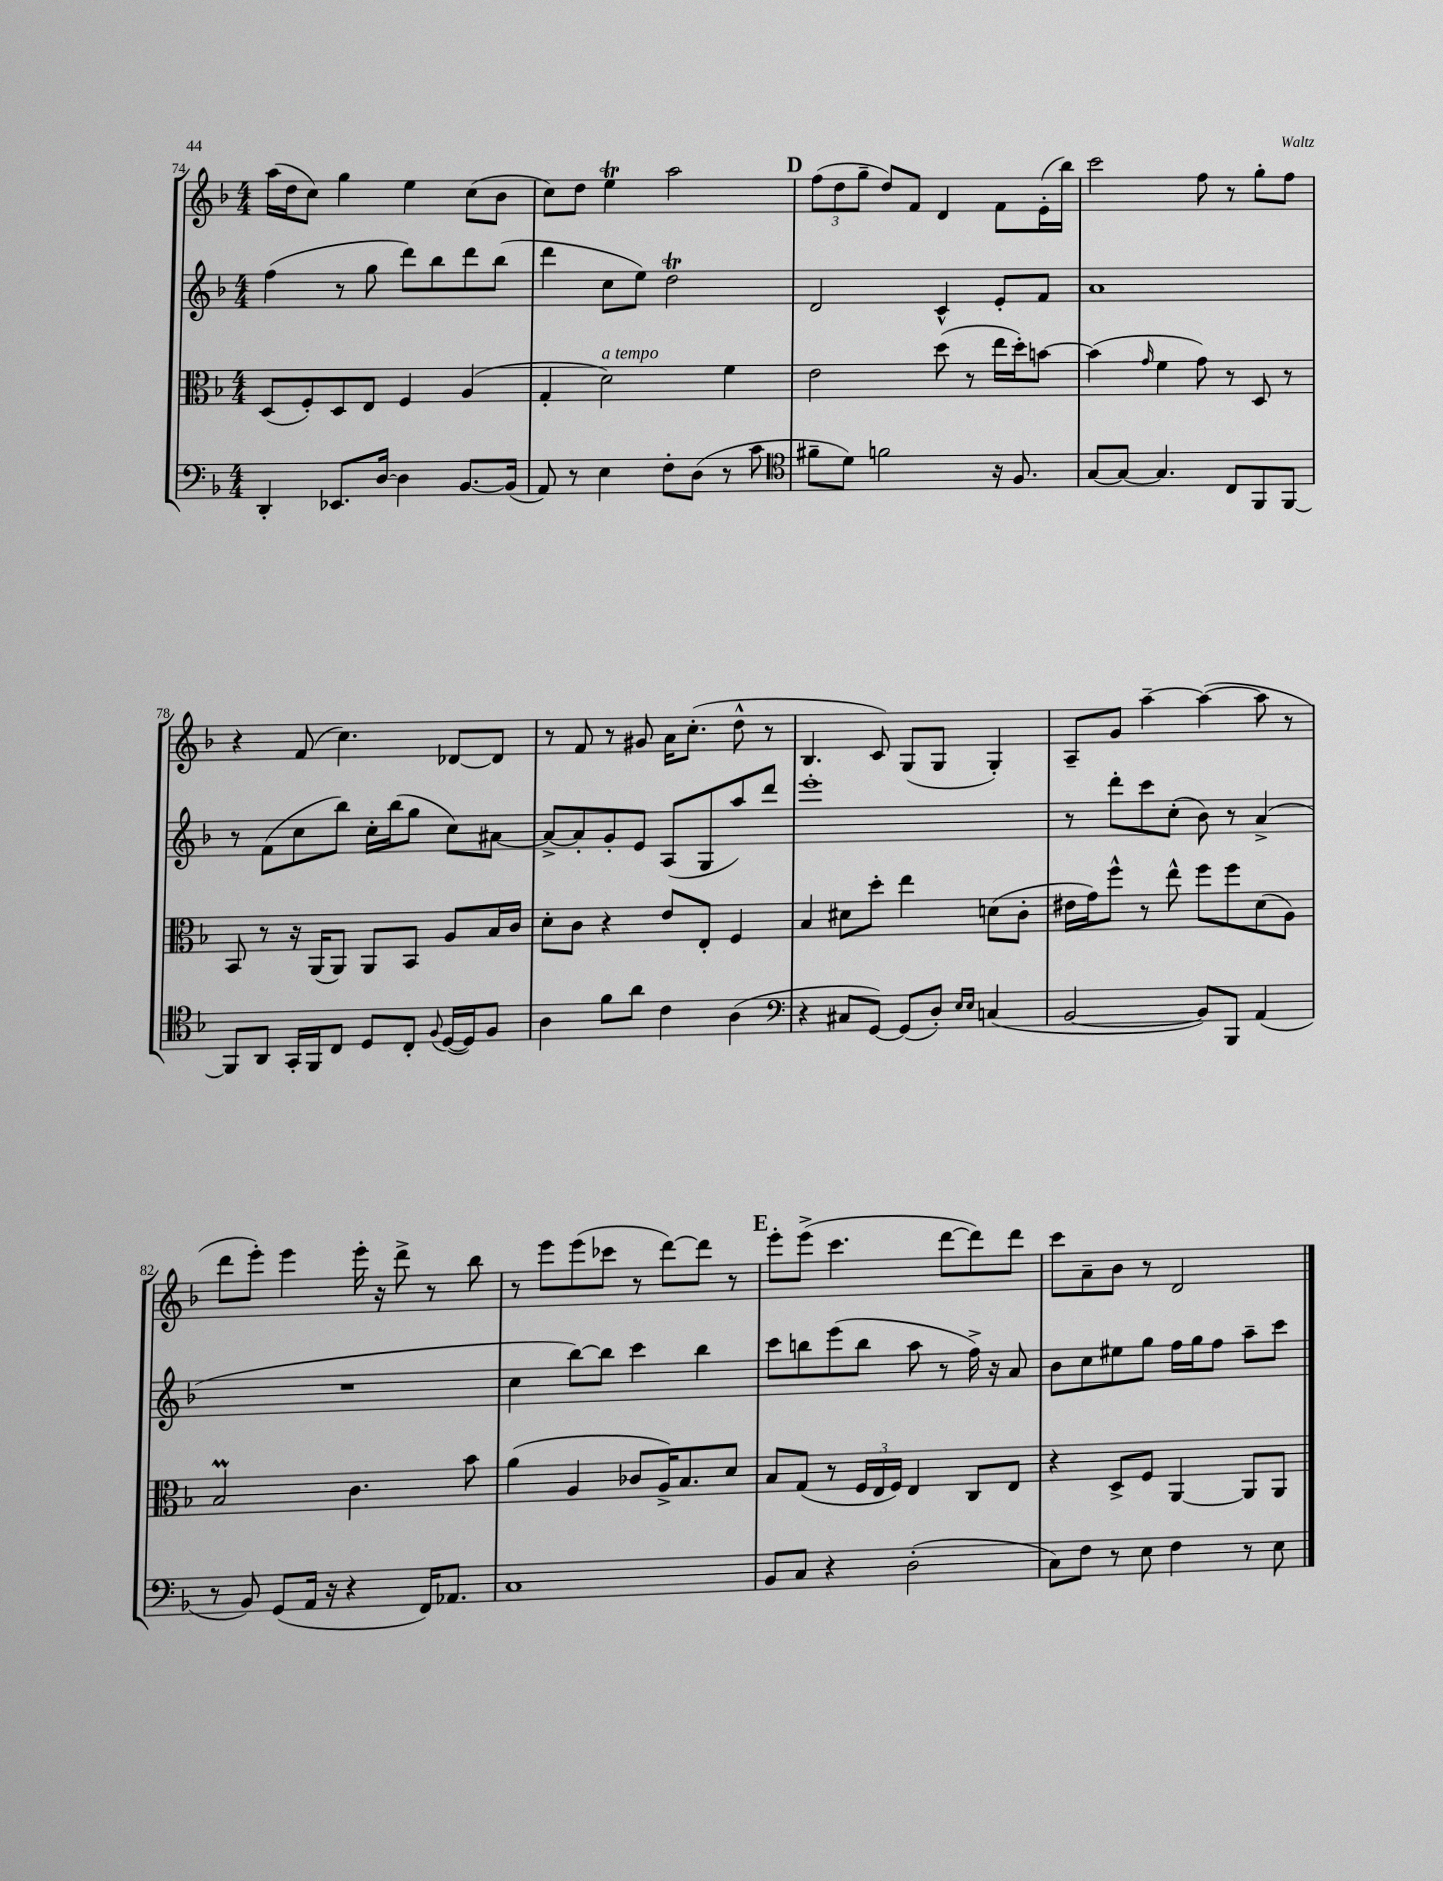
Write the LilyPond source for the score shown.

<<
\new StaffGroup <<
\new Staff = "s0" {
    \clef treble \key f \major \numericTimeSignature \time 4/4
    a''16( d''16 c''8) g''4 e''4 c''8( bes'8 |
    c''8) d''8 e''4\trill a''2 |
    \mark \markup { \bold "D" } \tuplet 3/2 { f''8( d''8 g''8-- } d''8) f'8 d'4 f'8 e'16-.( bes''16) |
    c'''2 f''8 r8 g''8-. f''8 |
    r4 f'8( c''4.) des'8~ des'8 |
    r8 f'8 r8 gis'8 a'16 c''8.-.( d''8-^ r8 |
    bes4. c'8) g8( g8 g4-.) |
    a8-- g'8 a''4~-- a''4~( a''8 r8 |
    d'''8 e'''8-.) e'''4 e'''16-. r16 d'''8-> r8 bes''8 |
    r8 e'''8 e'''8( ces'''8 r8 d'''8~) d'''8 r8 |
    \mark \markup { \bold "E" } e'''8-. e'''8->( c'''4. d'''8~ d'''8) d'''8 |
    c'''8 a'8-- bes'8 r8 d'2 \bar "|." |
}
\new Staff = "s1" {
    \clef treble \key f \major \numericTimeSignature \time 4/4
    f''4( r8 g''8 d'''8) bes''8 d'''8 bes''8( |
    d'''4 c''8 e''8) d''2\trill |
    \mark \markup { \bold "D" } d'2 c'4-^ e'8-. f'8 |
    a'1 |
    r8 f'8( c''8 bes''8) c''16-. bes''16( g''8 c''8) ais'8~ |
    ais'8~-> ais'8-. g'8-. e'8 a8( g8 a''8) d'''8 |
    e'''1-. |
    r8 d'''8-. c'''8 c''8-.( bes'8) r8 a'4->( |
    R1 |
    c''4 bes''8~) bes''8 c'''4 bes''4 |
    \mark \markup { \bold "E" } c'''8 b''8 e'''8( b''8 a''8 r8 f''16->) r16 a'8 |
    bes'8 c''8 eis''8 g''8 f''16 g''16 f''8 a''8-- c'''8 \bar "|." |
}
\new Staff = "s2" {
    \clef alto \key f \major \numericTimeSignature \time 4/4
    d8( f8-.) d8 e8 f4 a4( |
    g4-. d'2^\markup { \italic "a tempo" }) f'4 |
    \mark \markup { \bold "D" } e'2 d''8( r8 e''16 d''16-.) b'8~ |
    b'4( \grace { g'16 } f'4 g'8) r8 d8 r8 |
    bes,8 r8 r16 a,16( a,8) a,8 bes,8 a8 bes16 c'16 |
    d'8-. c'8 r4 e'8 e8-. f4 |
    bes4 dis'8 d''8-. e''4 d'8( c'8-. |
    eis'16 g'16) f''8-^ r8 e''8-^ f''8 f''8 d'8( a8) |
    bes2\prall c'4. bes'8 |
    a'4( a4 ces'8 a16->) bes8. d'8 |
    \mark \markup { \bold "E" } bes8 g8( r8 \tuplet 3/2 { f16 e16 f16) } e4 c8 e8 |
    r4 d8-> f8 a,4~ a,8 a,8 \bar "|." |
}
\new Staff = "s3" {
    \clef bass \key f \major \numericTimeSignature \time 4/4
    d,4-. ees,8. d16~ d4 bes,8.~ bes,16( |
    a,8) r8 e4 f8-. d8( r8 c'8 |
    \mark \markup { \bold "D" } \clef tenor fis'8-- d'8) f'2 r16 f8. |
    g8~ g8~ g4. c8 f,8 f,8~ |
    f,8 a,8 g,16-. f,16 c8 d8 c8-. \appoggiatura { f8 } d16~( d16) f8 |
    a4 f'8 a'8 c'4 a4( |
    \clef bass r4 cis8 g,8~) g,8( d8-.) \grace { e16 e16 } c4( |
    bes,2~ bes,8) bes,,8 a,4( |
    r8 bes,8) g,8( a,16 r16 r4 f,16) aes,8. |
    c1 |
    \mark \markup { \bold "E" } bes,8 c8 r4 d2-.( |
    c8) f8 r8 e8 f4 r8 e8 \bar "|." |
}
>>
>>
\layout { \context { \Score currentBarNumber = #74 } }
